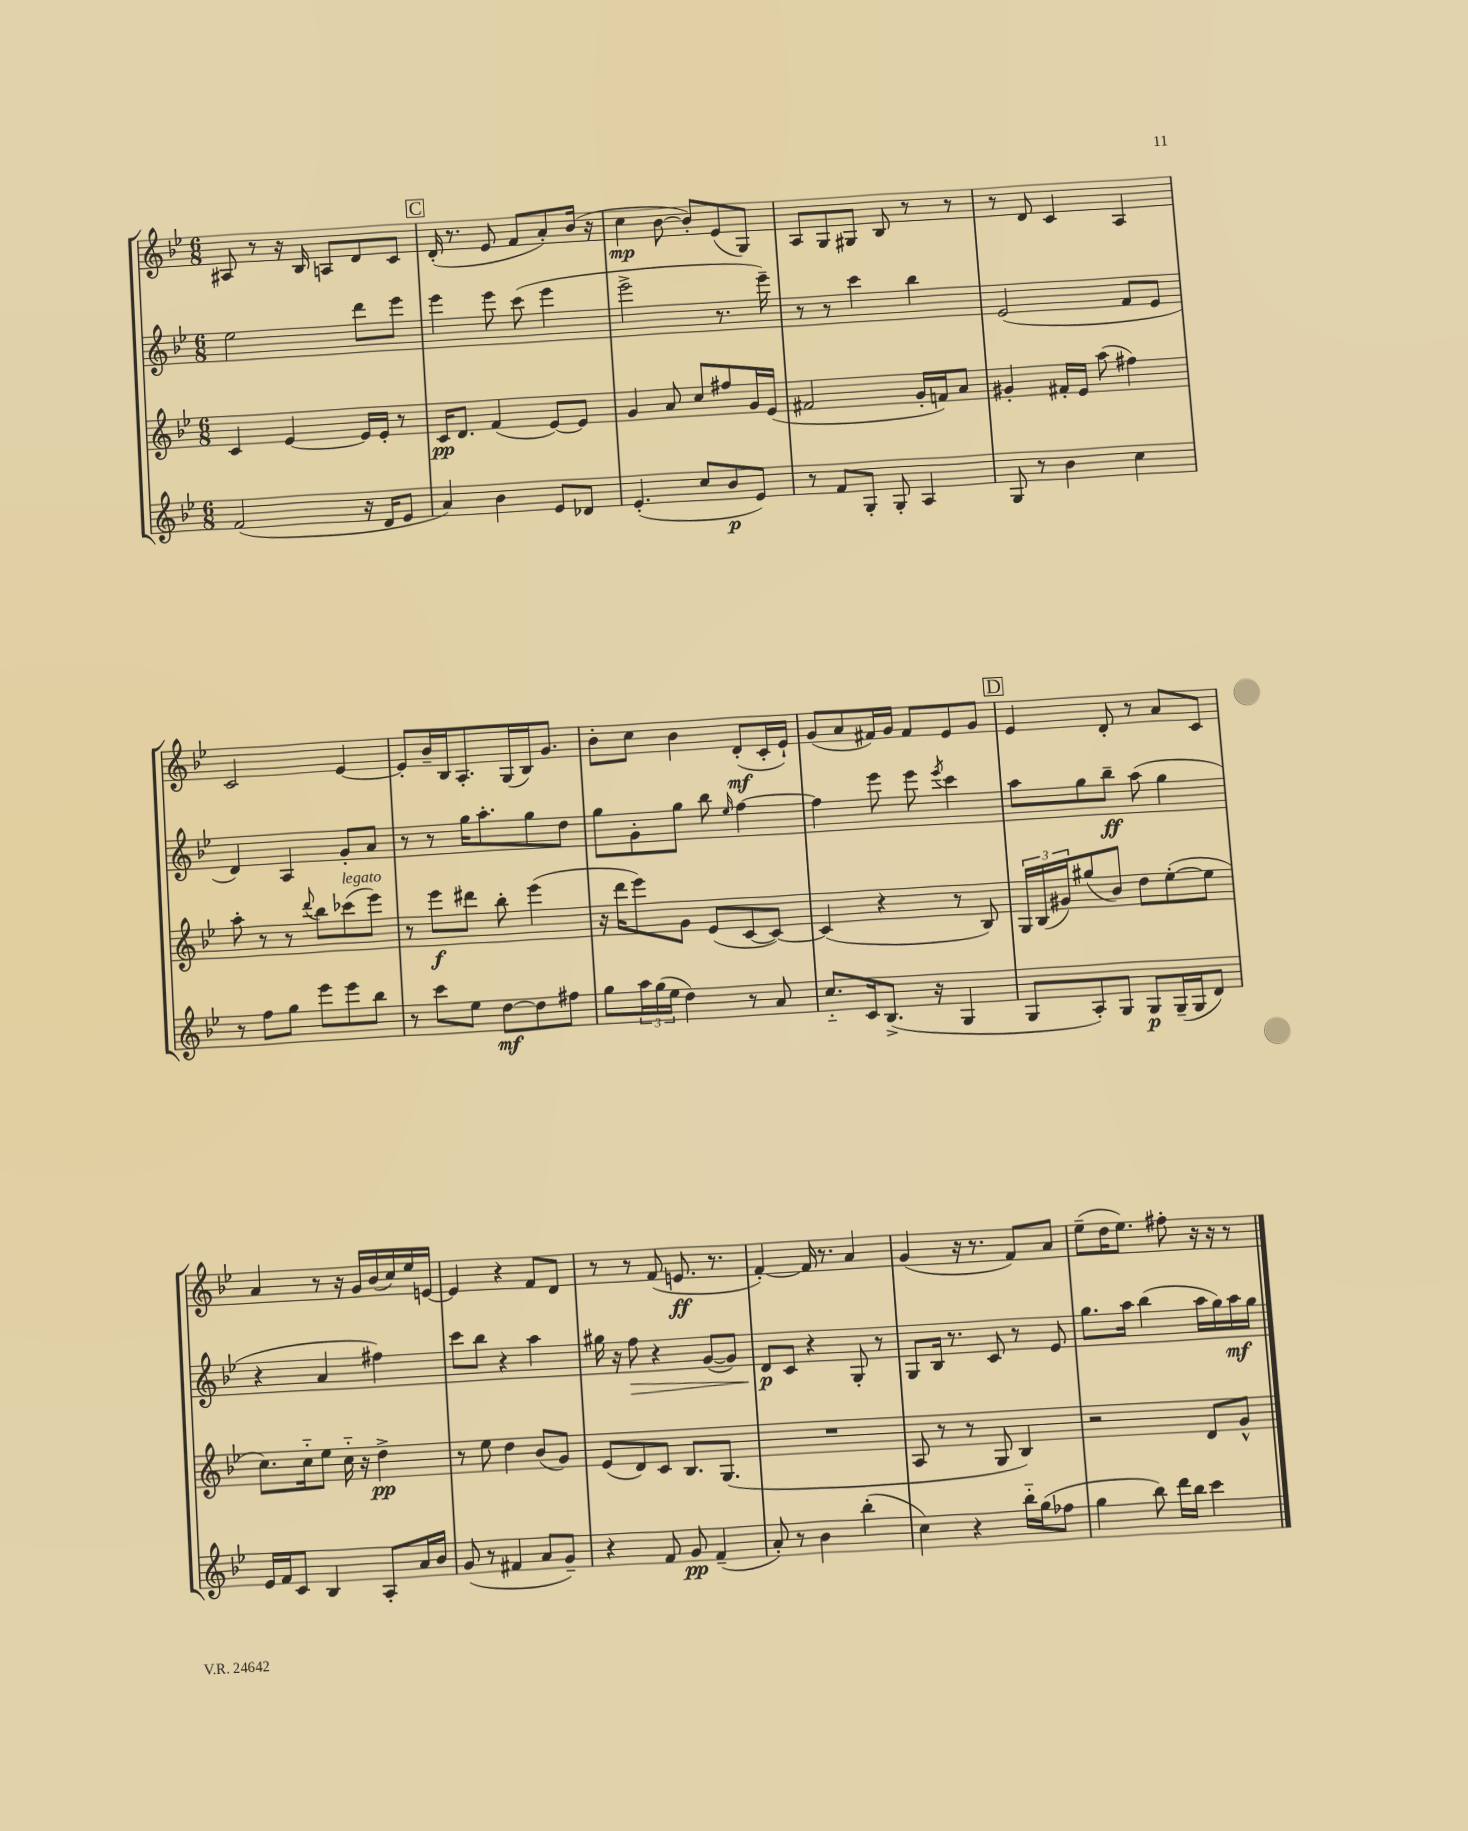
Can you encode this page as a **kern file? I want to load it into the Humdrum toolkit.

**kern	**kern	**kern	**kern
*staff4	*staff3	*staff2	*staff1
*clefG2	*clefG2	*clefG2	*clefG2
*k[b-e-]	*k[b-e-]	*k[b-e-]	*k[b-e-]
*M6/8	*M6/8	*M6/8	*M6/8
(2f	4c	2ee-	8A#
.	.	.	8r
.	[4e-	.	16r
.	.	.	16B-
.	.	.	8A
16r	16e-]	8ddd	8d
16d	16e-'	.	.
8e-	8r	8eee-	8c
=	=	=	=
4a)	16c	4eee-	(16d'
.	8.d	.	8.r
4b-	(4f	8eee-	8e-
.	.	(8ccc	8f
8e-	[8e-)	4eee-	8a')
8d-	8e-]	.	(16b-
.	.	.	16r
=	=	=	=
(4.e-'	4g	2eee-^	4cc
.	8a	.	[8b-
8cc	8cc	.	8b-'])
8b-	8ff#	8.r	(8e-
8e-)	16g	.	8G)
.	(16e-	16eee-~)	.
=	=	=	=
8r	2f#	8r	8A
8f	.	8r	8G
8G'	.	4ccc	8G#
8G'	.	.	8B-
4A	16g'	4bb-	8r
.	16f)	.	.
.	8a	.	8r
=	=	=	=
8G	4g#'	(2e-	8r
8r	.	.	8d
4b-	16f#'	.	4c
.	16e-	.	.
.	(8aa	.	.
4cc	4ff#)	8f	4A
.	.	8e-	.
=	=	=	=
8r	8aa'	4d)	2c
8ff	8r	.	.
8gg	8r	4A	.
.	8qqddd	.	.
8eee-	8bb-	.	.
8eee-	(8ccc-	8g'	[4e-
8bb-	8eee-)	8a	.
=	=	=	=
8r	8r	8r	8e-']
8ccc	8eee-	8r	16b-~
.	.	.	16B-
8ee-	8ddd#	16gg	8.A'
.	.	8.aa'	.
[8dd	8bb-'	.	.
.	.	.	(16G
8dd]	(4eee-	8gg	16B-)
.	.	.	8.g
8ff#	.	8dd	.
=	=	=	=
8gg	16r	8gg	8b-'
.	16ddd	.	.
24aa	8eee-)	8g'	8cc
(24gg	.	.	.
24ee-	.	.	.
4dd)	8g	8gg	4b-
.	(8e-	8bb-	.
.	.	16qqee-	.
8r	[8c	[4ff	(8d'
8a	8c_)	.	16c'
.	.	.	16e-`)
=	=	=	=
8.cc'~	(4c]	4ff]	(8g
.	.	.	8a
16c	.	.	.
(8.B-^	4r	8eee-	16f#)
.	.	.	16g
.	.	8eee-	8f#
16r	.	.	.
.	.	8qeee-	.
4G	8r	4ccc	8e-
.	8B-)	.	8g
=	=	=	=
8G	24G	8aa	4e-
.	(24B-	.	.
.	24g#)	.	.
8A')	(8gg#	8gg	.
8G	8b-)	8bb-~	8d'
8G	8dd	(8aa	8r
(16G~	([8ee-'	4gg	8a
16G	.	.	.
8d)	8ee-]	.	8c
=	=	=	=
16e-	8.cc)	4r	4a
16f	.	.	.
8c	.	.	.
.	16cc'~	.	.
4B-	8ee-	4a	8r
.	16cc'~	.	16r
.	16r	.	16g
8A'	4dd^	4ff#)	(16b-
.	.	.	16cc)
16a	.	.	16ee-
16b-	.	.	[16e
=	=	=	=
(8g	8r	8ccc	4e]
8r	8ee-	8bb-	.
4f#	4dd	4r	4r
8a	(8b-	4aa	8f
8g~)	8g)	.	8d
=	=	=	=
4r	(8e-	16gg#	8r
.	.	16r	.
.	8d)	8ff	8r
8f	8c	4r	(8f
8g	8.B-	.	8.e
(4f~	.	([8g	.
.	(8.G	.	8.r
.	.	8g])	.
=	=	=	=
8a')	2.r	8d	[4f')
8r	.	8c	.
4b-	.	4r	16f]
.	.	.	8.r
(4bb-'	.	8G'	4a
.	.	8r	.
=	=	=	=
4cc)	8A	8G	(4g
.	8r	16B-	.
.	.	8.r	.
4r	8r	.	16r
.	.	.	8.r
.	8G	8c	.
16bb-'~	4B-)	8r	8f)
(16gg	.	.	.
8ff-	.	8e-	8a
=	=	=	=
4gg	2r	8.gg	(8ee-~
.	.	.	16dd
.	.	16aa	8.ee-)
8bb-)	.	(4bb-	.
16ddd	.	.	8ff#'
16bb-	.	.	.
4ccc	8d	16aa	16r
.	.	16gg)	16r
.	8g^^	16aa	8r
.	.	16gg	.
==	==	==	==
*-	*-	*-	*-
